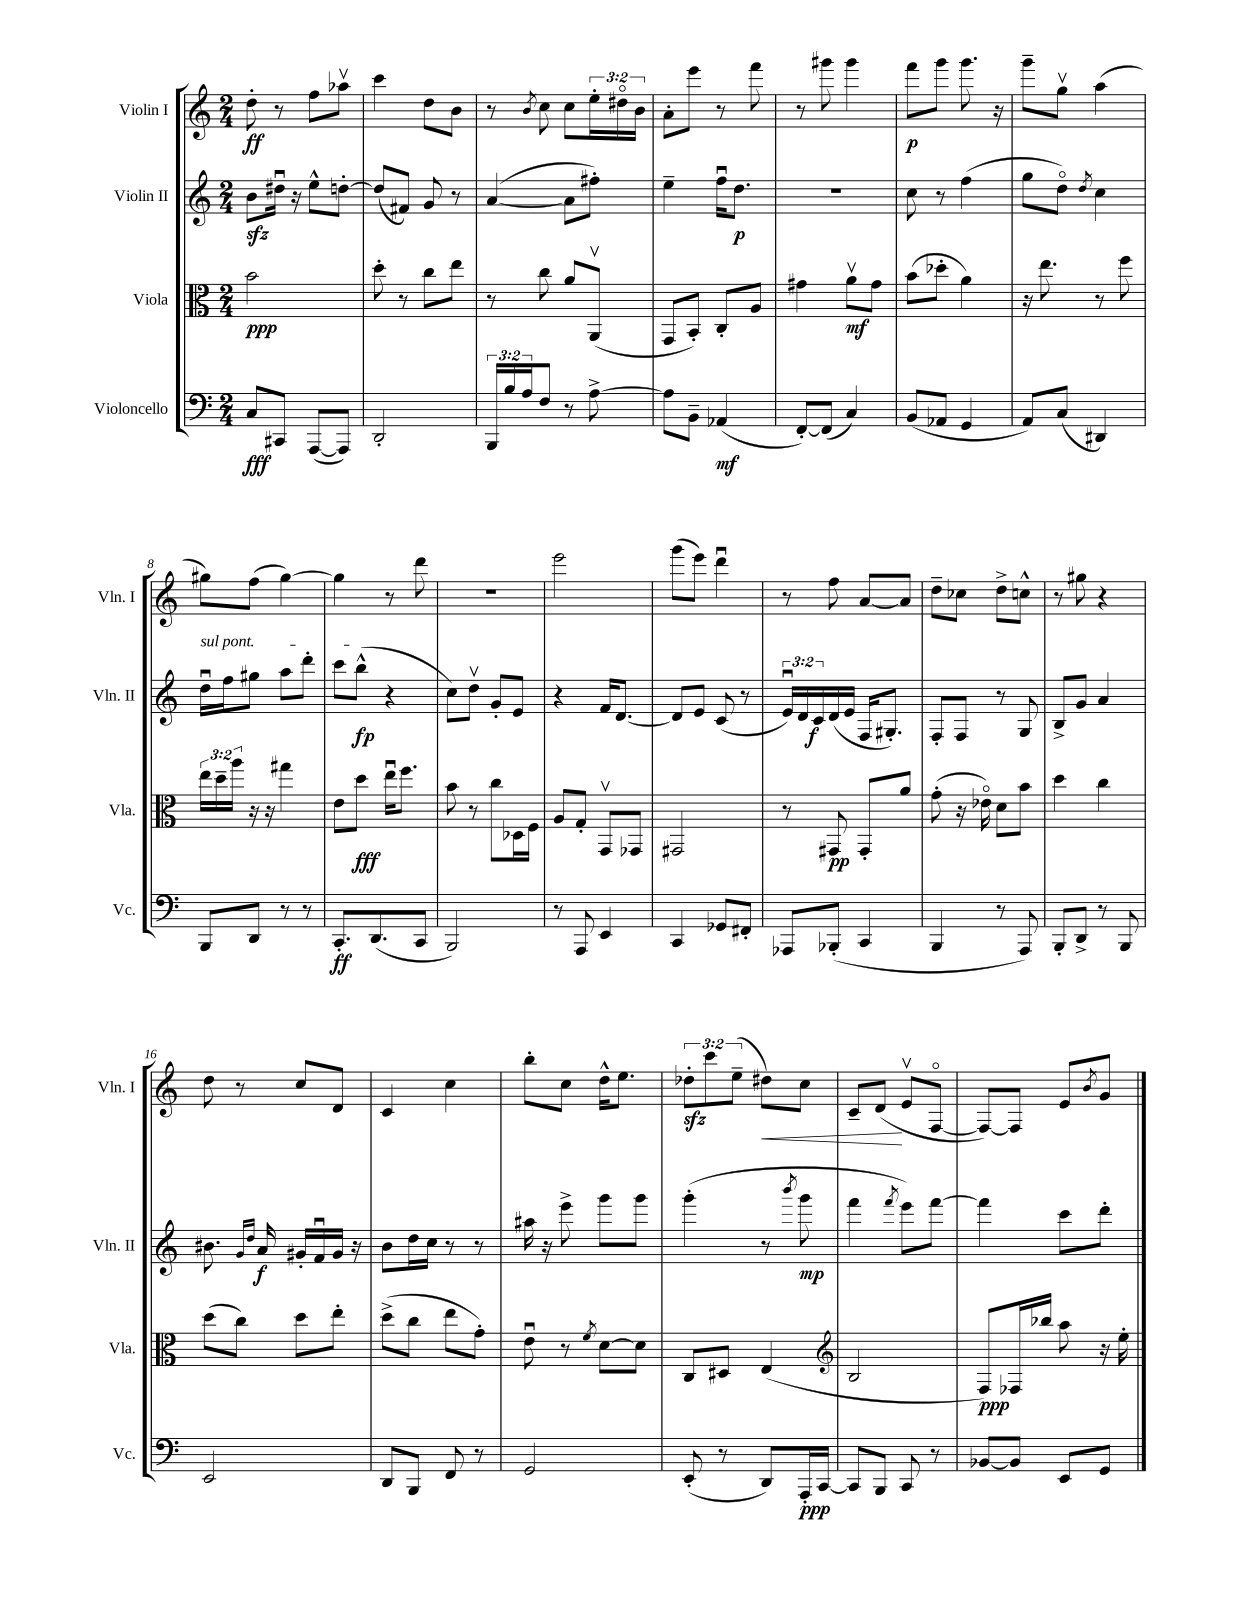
<<
\new StaffGroup <<
\new Staff = "s0" \with { instrumentName = "Violin I" shortInstrumentName = "Vln. I" } {
    \clef treble \key c \major \numericTimeSignature \time 2/4 \override Staff.TupletNumber.text = #tuplet-number::calc-fraction-text
    d''8-.\ff r8 f''8 aes''8\upbow |
    c'''4 d''8 b'8 |
    r8 \acciaccatura { b'8 } c''8 c''8 \tuplet 3/2 { e''16-. dis''16\flageolet b'16 } |
    a'8-. e'''8 r8 f'''8 |
    r8 gis'''8 gis'''4 |
    f'''8\p g'''8 g'''8. r16 |
    g'''8-- g''8\upbow a''4( |
    gis''8) f''8( gis''4~) |
    gis''4 r8 d'''8 |
    R2 |
    e'''2 |
    g'''8( e'''8) d'''4\downbow |
    r8 f''8 a'8~ a'8 |
    d''8-- ces''8 d''8-> c''8-^ |
    r8 gis''8 r4 |
    d''8 r8 c''8 d'8 |
    c'4 c''4 |
    b''8-. c''8 d''16-^ e''8. |
    \tuplet 3/2 { des''8-.\sfz c'''8 e''8--( } dis''8\<) c''8 |
    c'8-- d'8\!( e'8\upbow f8~\flageolet |
    f8~) f8 e'8 \acciaccatura { b'8 } g'8 \bar "|." |
}
\new Staff = "s1" \with { instrumentName = "Violin II" shortInstrumentName = "Vln. II" } {
    \clef treble \key c \major \numericTimeSignature \time 2/4 \override Staff.TupletNumber.text = #tuplet-number::calc-fraction-text
    b'8\sfz dis''16\downbow r16 e''8-^ d''8~-. |
    d''8( fis'8) g'8 r8 |
    a'4~( a'8 fis''8-.) |
    e''4-- f''16\downbow d''8.\p |
    R2 |
    c''8 r8 f''4( |
    g''8 d''8\flageolet) \acciaccatura { d''8 } c''4 |
    \once \override TextSpanner.bound-details.left.text = \markup { \italic "sul pont." } d''16\downbow\startTextSpan f''16 gis''8 a''8 d'''8-. |
    c'''8 b''8-^\fp\stopTextSpan( r4 |
    c''8) d''8\upbow g'8-. e'8 |
    r4 f'16 d'8.~ |
    d'8 e'8 c'8( r8 |
    \tuplet 3/2 { e'16\downbow) d'16 c'16\f } d'16( e'16 f16 gis8.-.) |
    f8-. f8 r8 g8 |
    b8-> g'8 a'4 |
    bis'8. \grace { g'16 d''16 } a'16\f gis'16-. f'16\downbow gis'16 r16 |
    b'8 d''16 c''16 r8 r8 |
    ais''16 r16 e'''8-> g'''8 g'''8 |
    g'''4-.( r8 \acciaccatura { b'''8 } g'''8\mp |
    f'''4 \acciaccatura { f'''8 } e'''8) f'''8~ |
    f'''4 c'''8 d'''8-. \bar "|." |
}
\new Staff = "s2" \with { instrumentName = "Viola" shortInstrumentName = "Vla." } {
    \clef alto \key c \major \numericTimeSignature \time 2/4 \override Staff.TupletNumber.text = #tuplet-number::calc-fraction-text
    b'2\ppp |
    d''8-. r8 c''8 e''8 |
    r8 c''8 a'8 a,8\upbow( |
    g,8 b,8-.) c8-. a8 |
    gis'4 a'8\upbow\mf gis'8 |
    b'8( des''8-. a'4) |
    r16 e''8. r8 f''8 |
    \tuplet 3/2 { e''16 d''16-- a''16 } r16 r16 gis''4 |
    e'8 d''8\fff e''16\downbow f''8. |
    b'8 r8 c''8 des16 f16 |
    a8 g8-. g,8\upbow ges,8 |
    gis,2 |
    r8 gis,8\pp gis,8-. a'8 |
    g'8-.( r16 ees'16\flageolet) d'8 b'8 |
    d''4 c''4 |
    d''8( c''8) d''8 e''8-. |
    d''8->( c''8 e''8 g'8-.) |
    e'8\downbow r8 \acciaccatura { f'8 } d'8~ d'8 |
    c8 dis8 e4( |
    \clef treble b2 |
    f8\ppp) fes16 bes''16 a''8 r16 e''16-. \bar "|." |
}
\new Staff = "s3" \with { instrumentName = "Violoncello" shortInstrumentName = "Vc." } {
    \clef bass \key c \major \numericTimeSignature \time 2/4 \override Staff.TupletNumber.text = #tuplet-number::calc-fraction-text
    c8\fff cis,8 a,,8~( a,,8) |
    d,2-. |
    \tuplet 3/2 { b,,16 b16 a16 } f8 r8 a8~-> |
    a8 b,8-- aes,4\mf( |
    f,8~-.) f,8( c4) |
    b,8( aes,8 g,4 |
    a,8) c8( dis,4) |
    b,,8 d,8 r8 r8 |
    c,8.-.\ff d,8.( c,8 |
    b,,2) |
    r8 a,,8 e,4 |
    c,4 ges,8 fis,8-. |
    aes,,8 bes,,8-.( c,4 |
    b,,4 r8 a,,8) |
    b,,8-. d,8-> r8 b,,8 |
    e,2 |
    d,8 b,,8 f,8 r8 |
    g,2 |
    e,8-.( r8 d,8) a,,16-.\ppp c,16~ |
    c,8 b,,8 c,8 r8 |
    bes,8~ bes,8 e,8 g,8 \bar "|." |
}
>>
>>
